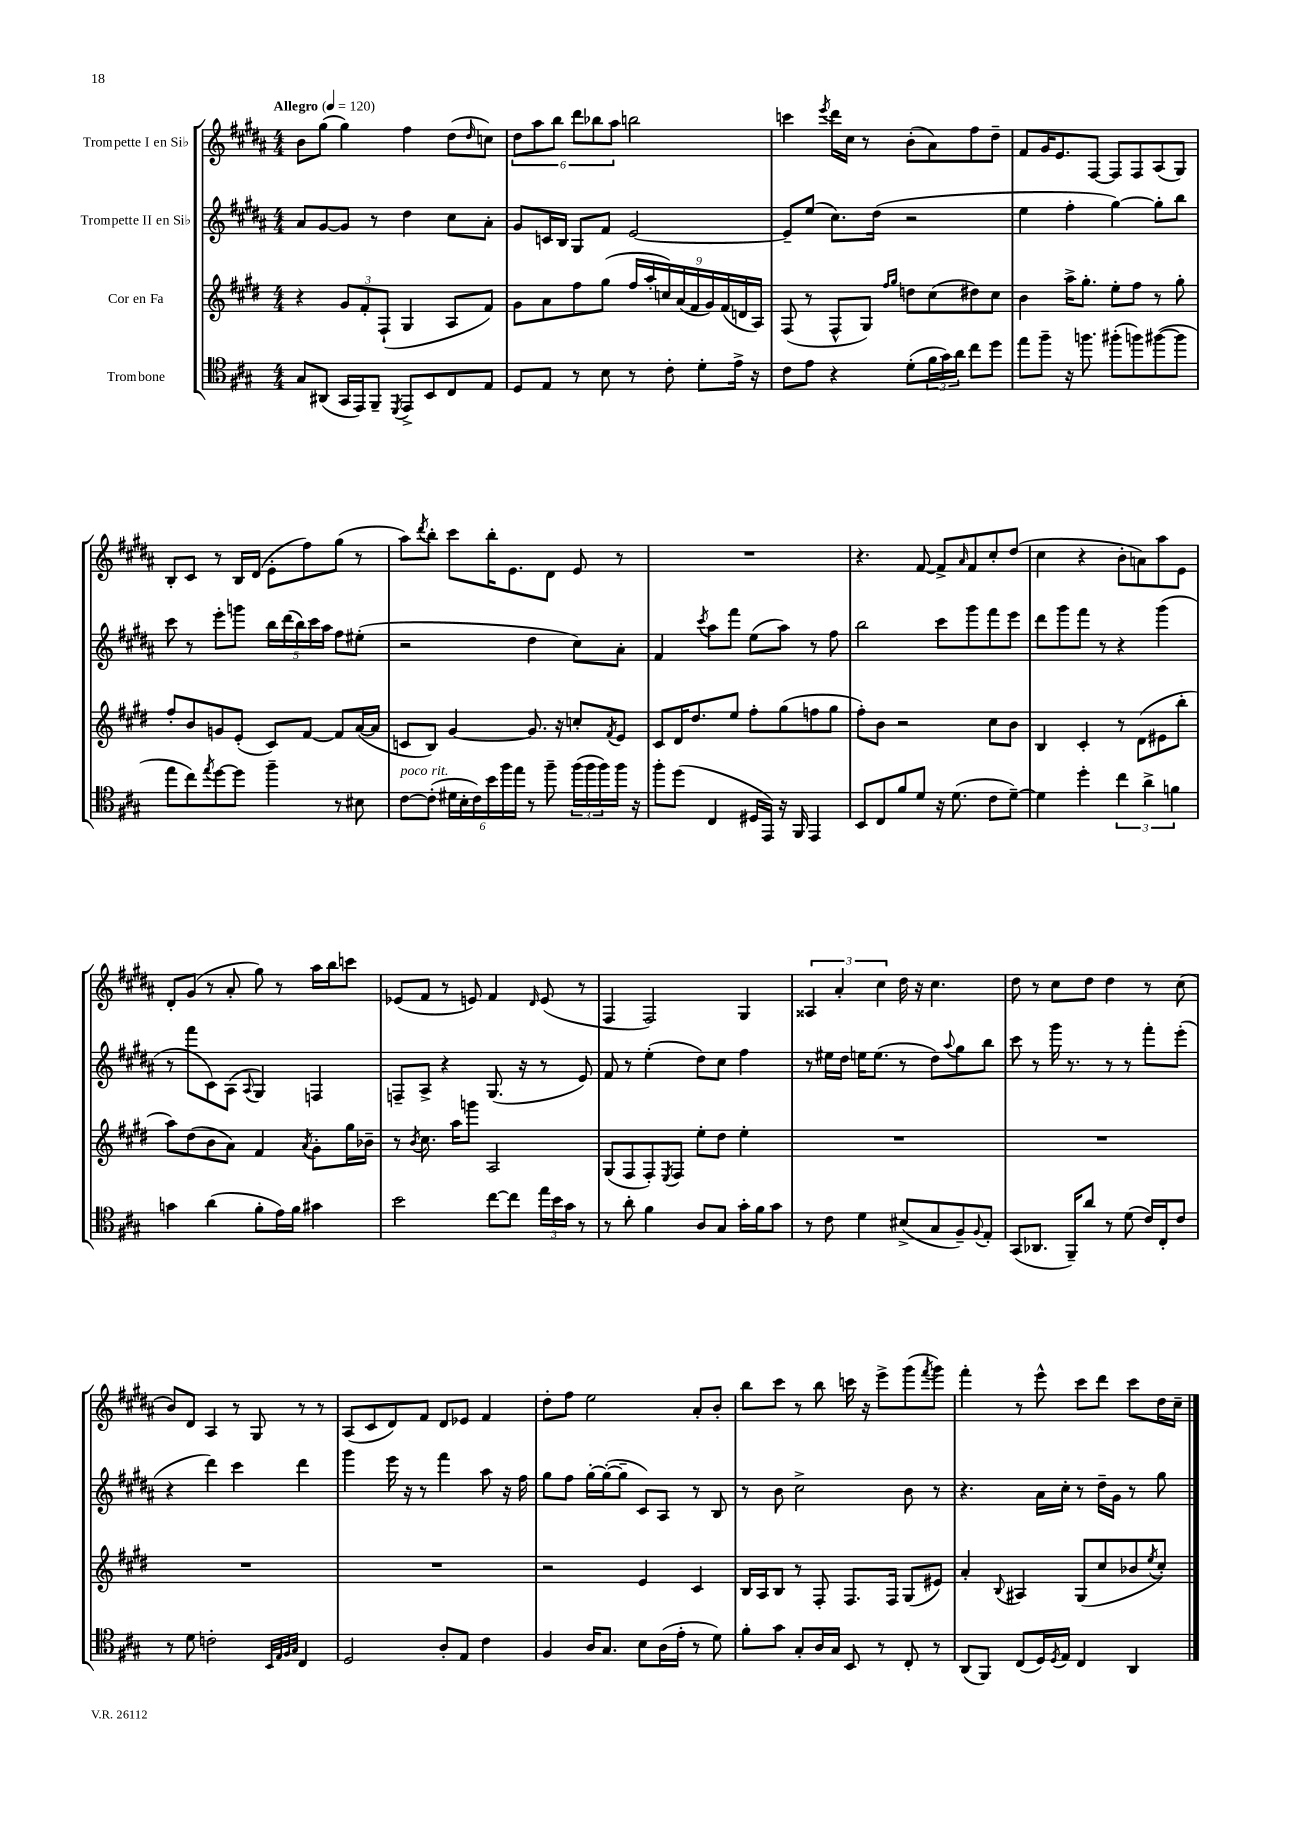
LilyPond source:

<<
\new StaffGroup <<
\new Staff = "s0" \with { instrumentName = "Trompette I en Sib" } {
    \clef treble \key b \major \numericTimeSignature \time 4/4 \tempo "Allegro" 4 = 120
    b'8 gis''8( gis''4) fis''4 dis''8( \grace { dis''16 } c''8) |
    \tuplet 6/4 { dis''8 ais''8 b''8 dis'''8 bes''8 ais''8 } b''2 |
    c'''4 \acciaccatura { e'''8 } dis'''16 cis''16 r8 b'8-.( ais'8) fis''8 dis''8-- |
    fis'8 gis'16 e'8. fis8~ fis8 fis8 ais8( gis8) |
    b8-. cis'8 r8 b16 dis'16( e'8-. fis''8) gis''8( r8 |
    ais''8) \acciaccatura { dis'''8 } b''8-. cis'''8 b''16-. e'8. dis'8 e'8 r8 |
    R1 |
    r4. fis'8~ fis'8-> \grace { ais'16 } fis'8 cis''8-. dis''8( |
    cis''4 r4 b'8-. a'8) ais''8 e'8 |
    dis'8-. gis'8( r8 ais'8-. gis''8) r8 ais''16 b''16 c'''8 |
    ees'8( fis'8 r8 e'8) fis'4 \grace { dis'16 } e'8( r8 |
    fis4 fis2) gis4 |
    \tuplet 3/2 { aisis4 ais'4-. cis''4 } dis''16 r16 cis''4. |
    dis''8 r8 cis''8 dis''8 dis''4 r8 cis''8( |
    b'8) dis'8 ais4 r8 gis8 r8 r8 |
    ais8( cis'8 dis'8) fis'8 dis'8 ees'8 fis'4 |
    dis''8-. fis''8 e''2 ais'8-. b'8-. |
    b''8 cis'''8 r8 b''8 c'''16 r16 e'''8-> gis'''8( \acciaccatura { fis'''8 } gis'''8) |
    fis'''4-. r8 e'''8-^ cis'''8 dis'''8 cis'''8 dis''16 cis''16-- \bar "|." |
}
\new Staff = "s1" \with { instrumentName = "Trompette II en Sib" } {
    \clef treble \key b \major \numericTimeSignature \time 4/4
    ais'8 gis'8~ gis'8 r8 dis''4 cis''8 ais'8-. |
    gis'8 c'16 b16 gis8 fis'8 e'2~ |
    e'8-- e''8( cis''8.) dis''16( r2 |
    e''4 fis''4-. gis''4~) gis''8-. b''8 |
    cis'''8 r8 e'''8-. g'''8 \tuplet 5/4 { b''16 dis'''16( b''16) cis'''16 ais''16 } fis''8 eis''8-.( |
    r2 dis''4 cis''8) ais'8-. |
    fis'4 \acciaccatura { cis'''8 } ais''8 fis'''8 e''8( ais''8) r8 fis''8 |
    b''2 cis'''8 gis'''8 fis'''8 e'''8 |
    dis'''8 gis'''8 fis'''8 r8 r4 gis'''4( |
    r8 fis'''8 cis'8) ais8( \appoggiatura { ais8 } gis4) f4 |
    f8-- ais8-> r4 gis8.( r16 r8 e'8) |
    fis'8 r8 e''4-.( dis''8) cis''8 fis''4 |
    r8 eis''16 dis''16 e''16 e''8.( r8 dis''8) \appoggiatura { ais''8 } gis''8 b''8 |
    cis'''8 r8 gis'''16 r8. r8 r8 fis'''8-. e'''8-.( |
    r4 dis'''4) cis'''4 dis'''4 |
    gis'''4 e'''16 r16 r8 fis'''4 ais''8 r16 fis''16 |
    gis''8 fis''8 gis''16~-. gis''16~-.( gis''8-- cis'8) ais8 r8 b8 |
    r8 b'8 cis''2-> b'8 r8 |
    r4. ais'16 cis''16-. r8 dis''16-- gis'16 r8 gis''8 \bar "|." |
}
\new Staff = "s2" \with { instrumentName = "Cor en Fa" } {
    \clef treble \key e \major \numericTimeSignature \time 4/4
    r4 \tuplet 3/2 { gis'8 fis'8-. fis8-!( } gis4 a8 fis'8) |
    gis'8 a'8 fis''8 gis''8( \tuplet 9/8 { fis''16 a''16-. c''16) a'16( fis'16 gis'16) fis'16( d'16 a16) } |
    fis8( r8 fis8-^ gis8) \grace { fis''16 gis''16 } d''8 cis''8( dis''8) cis''8 |
    b'4 a''16-> gis''8.-. e''8-. fis''8 r8 gis''8-. |
    fis''8-. b'8 g'8 e'8-.( cis'8) fis'8~ fis'8 a'16~( a'16 |
    c'8 b8) gis'4~ gis'8. r16 c''8-. \acciaccatura { fis'8 } e'8 |
    cis'8 dis'16 dis''8. e''8 fis''8-. gis''8( f''8 gis''8 |
    fis''8-.) b'8 r2 cis''8 b'8 |
    b4 cis'4-. r8 dis'8( eis'8 b''8-. |
    a''8) dis''8( b'8 a'8) fis'4 \acciaccatura { a'8 } gis'8-. gis''16 bes'16-- |
    r8 \acciaccatura { b'8 } cis''8. a''16 g'''8 a2 |
    gis8( fis8 fis8-.) \acciaccatura { e8 } fis8 e''8-. dis''8 e''4-. |
    R1 |
    R1 |
    R1 |
    R1 |
    r2 e'4 cis'4 |
    b16 a16 b8 r8 fis8-. fis8. fis16 gis8( eis'8) |
    a'4-. \appoggiatura { b8 } ais4 gis8( cis''8 bes'8 \acciaccatura { e''8 } cis''8-.) \bar "|." |
}
\new Staff = "s3" \with { instrumentName = "Trombone" } {
    \clef tenor \key a \major \numericTimeSignature \time 4/4
    gis8 ais,8( gis,16 e,16) fis,8-- \acciaccatura { d,8 } e,8-> b,8 cis8 e8 |
    d8 e8 r8 b8 r8 cis'8-. d'8-. e'16-> r16 |
    cis'8 e'8 r4 d'8-.( \tuplet 3/2 { fis'16 gis'16) a'16 } cis''8 d''8 |
    e''8 fis''8-- r16 f''8. fis''8-.( f''8) fis''8~( fis''8 |
    e''8 cis''8) \acciaccatura { e''8 } d''8~ d''8 fis''4-- r8 bis8 |
    cis'8~^\markup { \italic "poco rit." } cis'8-.( \tuplet 6/4 { dis'16 b16-. cis'16) b'16 fis''16 e''16 } r8 fis''8-- \tuplet 3/2 { fis''16( fis''16 fis''16) } fis''16 r16 |
    fis''8-. d''8( cis4 dis16 e,16) r16 fis,16 e,4 |
    b,8 cis8 fis'8 d'8 r16 d'8.( cis'8 d'8~--) |
    d'4 d''4-. \tuplet 3/2 { cis''4 a'4-> f'4 } |
    g'4 a'4( fis'8-. e'16) fis'16 gis'4 |
    b'2 cis''8~ cis''8 \tuplet 3/2 { e''16 b'16 gis'16 } r8 |
    r8 a'8-. fis'4 a8 gis8 gis'16-. fis'16 gis'8 |
    r8 cis'8 d'4 bis8->( gis8 fis8--) \appoggiatura { fis8 } e8-. |
    gis,8( aes,8. fis,16--) a'8 r8 d'8( cis'16) cis16-. cis'8 |
    r8 d'8 c'2-. \grace { b,32 e32 fis32 gis32 } cis4 |
    d2 a8-. e8 cis'4 |
    fis4 a16 gis8. b8 a16( e'16-. r8 d'8) |
    fis'8-. gis'8 gis8-. a16 gis16 b,8 r8 cis8-. r8 |
    a,8( fis,8) cis8( d16) \acciaccatura { d8 } e16 cis4 a,4 \bar "|." |
}
>>
>>
\layout { \context { \Score \remove "Bar_number_engraver" } }
